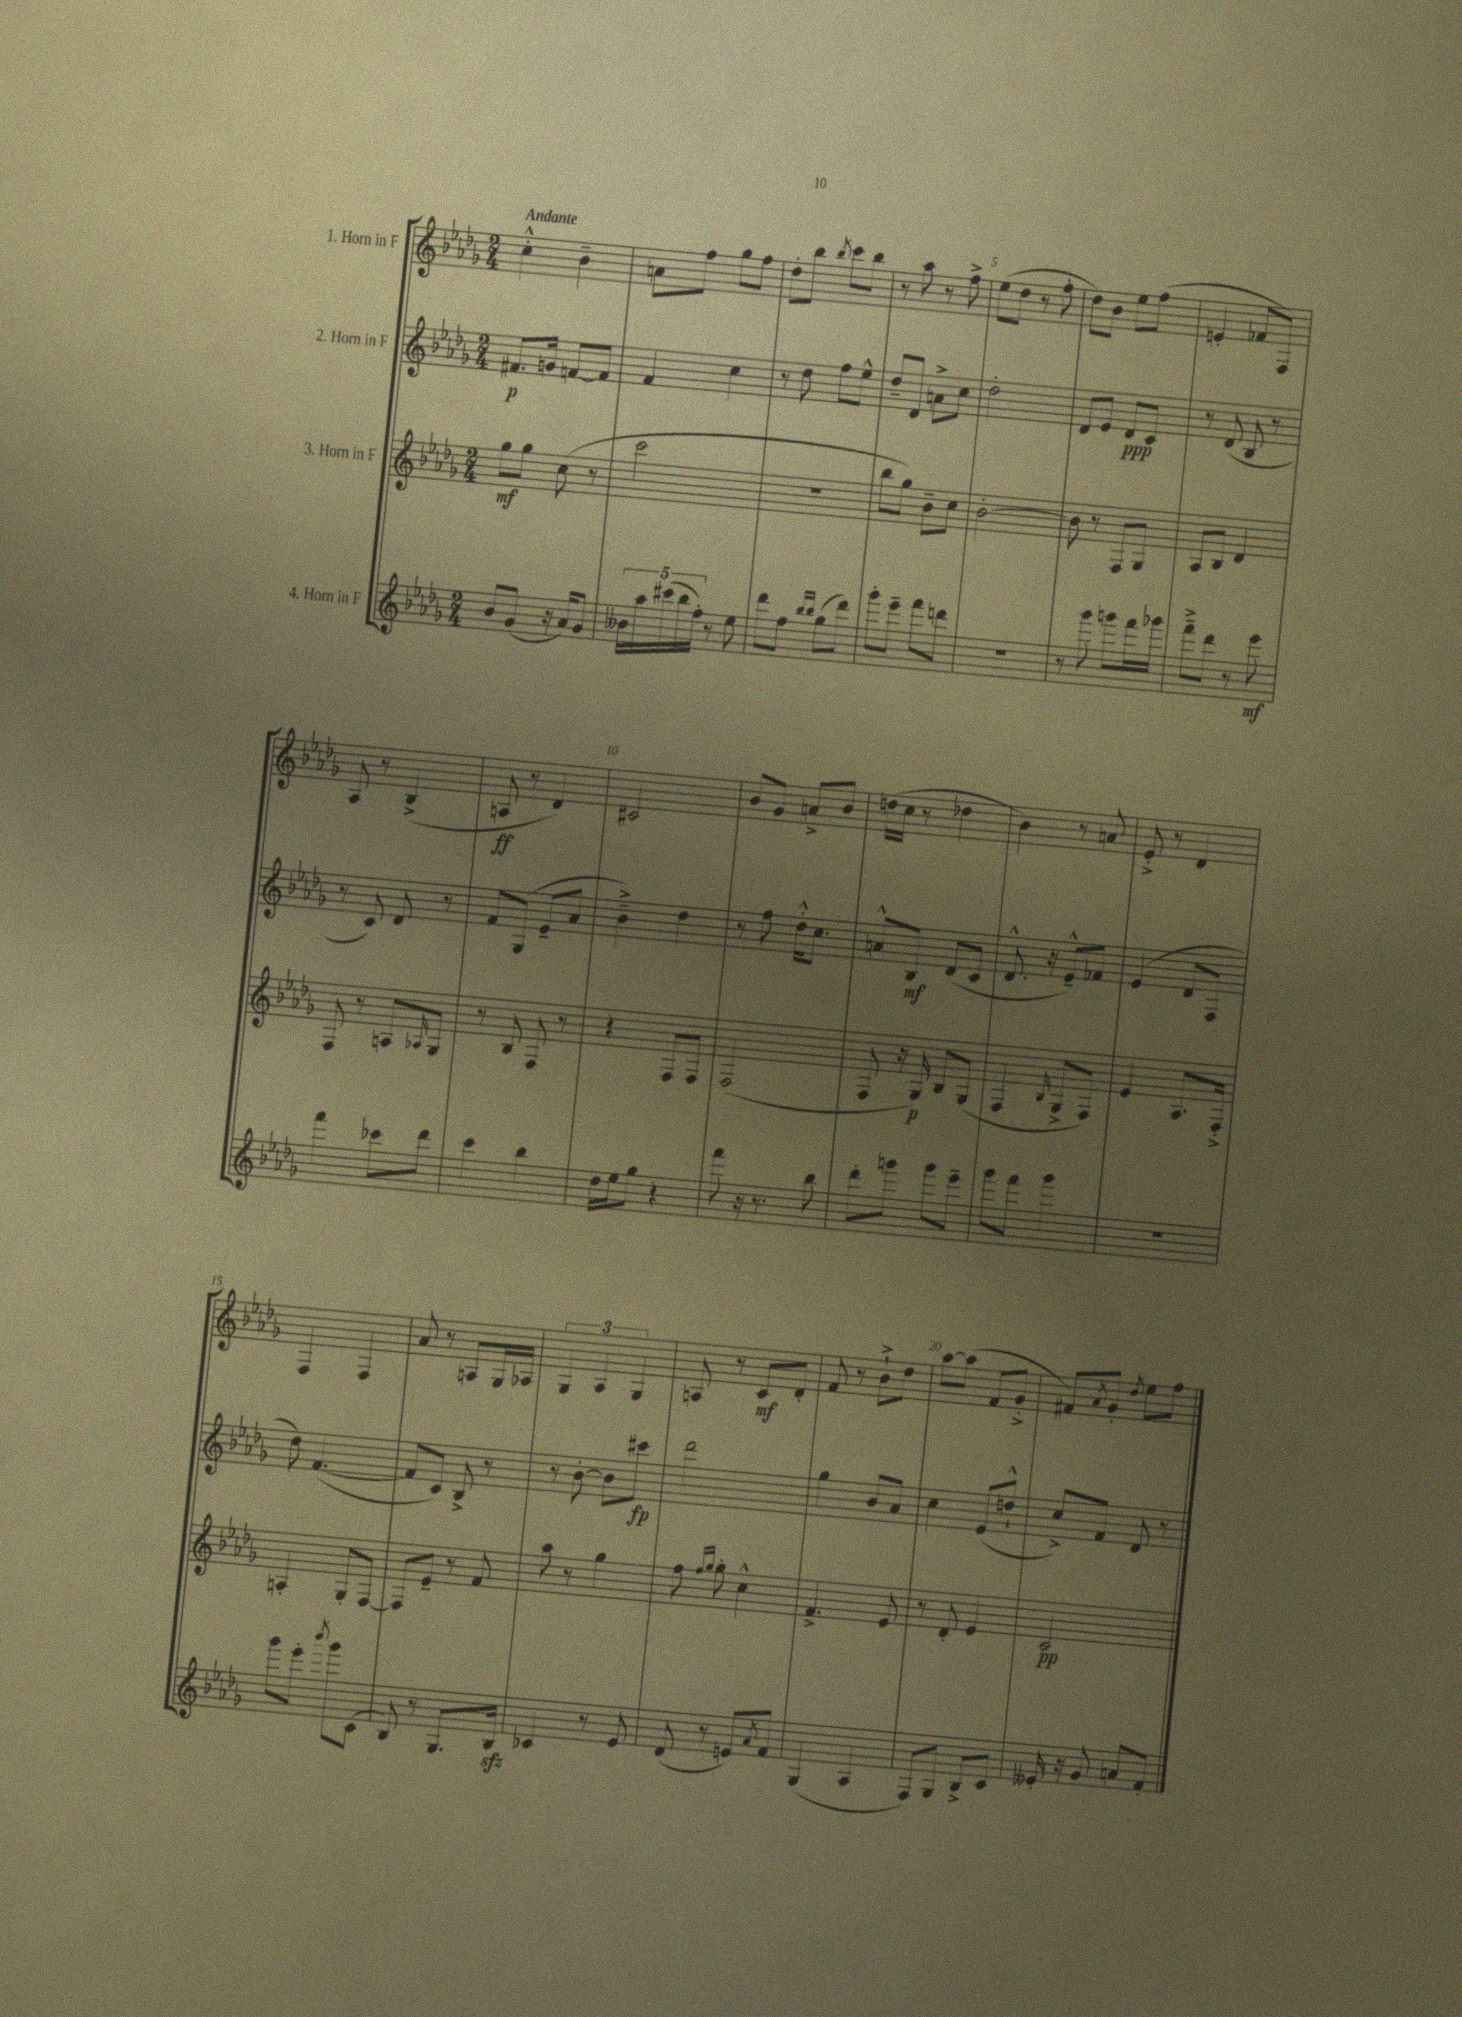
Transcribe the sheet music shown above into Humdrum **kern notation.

**kern	**kern	**kern	**kern
*staff4	*staff3	*staff2	*staff1
*clefG2	*clefG2	*clefG2	*clefG2
*k[b-e-a-d-g-]	*k[b-e-a-d-g-]	*k[b-e-a-d-g-]	*k[b-e-a-d-g-]
*M2/4	*M2/4	*M2/4	*M2/4
8b-/L	8gg-\L	8.f#/L	4cc'^^\
(8g-/J	8gg-\J	.	.
.	.	16g/Jk	.
16r	(8cc\	[8f/L	4b-~\
16a-/LK)	.	.	.
8g-/J	8r	8f/]J	.
=	=	=	=
20b--\LL	2ccc\	4f/	8a\L
20aa-\	.	.	.
(20ccc#\	.	.	.
.	.	.	8ff\J
20bb-\	.	.	.
20ff'\JJ)	.	.	.
8r	.	4cc\	8gg-\L
8ee-\	.	.	8ff\J
=	=	=	=
8ddd-\L	2r	8r	8dd-'\L
8ff\J	.	8dd-\	8bb-\J
16qqbb-/LL	.	.	.
16qqbb-/JJ	.	.	8qbb-/
(8gg-\L	.	8ff\L	8ccc\L
8ddd-\J)	.	8ee-^^\J	8bb-\J
=	=	=	=
8ggg-'\L	8bb-\L	8dd-~/L	8r
8eee-~\J	8gg-\J)	8d-/J	8aa-\
8fff\L	8b-~\L	8a^\L	8r
8ddd\J	8cc\J	8cc\J	8ff^\
=	=	=	=
2r	[2b-'\	2dd-'\	(8ee-\L
.	.	.	8dd-\J
.	.	.	8r
.	.	.	8ff'\
=	=	=	=
8r	8b-\]	8d-/L	8dd-\L)
8ggg-\	8r	8e-/J	8b-\J
8ggg\L	8F/L	8d-/L	8ee-\L
16fff\L	8G-/J	8c/J	(8ff\J
16ggg-\JJ	.	.	.
=	=	=	=
8fff~^\L	8A-/L	8r	4e'/
8ddd-\J	8B-/J	(8d-/	.
8r	4d-/	8B-/	8f-/L
8eee-\	.	8r	8F/J)
=	=	=	=
4fff\	8F/	8r	8A-/
.	8r	8c/)	8r
8ccc-\L	8A/L	8d-/	(4B-^/
.	16qqA-/	.	.
8ddd-\J	8G-/J	8r	.
=	=	=	=
4ccc\	8r	8f/L	8A/
.	8B-/	(8G-/J	8r
4bb-\	8F/	8e-~/L	4d-/)
.	8r	8a-/J	.
=	=	=	=
16dd-\LL	4r	4b-~^\)	2c#/
16ee-\J	.	.	.
8gg-\J	.	.	.
4r	8F/L	4dd-\	.
.	8F/J	.	.
=	=	=	=
8fff\	(2F/	8r	8b-/L
16r	.	8ff\	8g-/J
8.r	.	.	.
.	.	16dd-'^^\LK	8a^/L
.	.	8.cc\J	.
8bb-\	.	.	8b-/J
=	=	=	=
8ddd-'\L	8F/	8a^^/L	(16dd\LL
.	.	.	16cc\JJ
8ggg\J	16r	8B-/J	8r
.	16G-/)	.	.
8ggg\L	8B-/L	(8d-/L	4dd-\
8eee-~\J	(8G-/J	8c/J	.
=	=	=	=
8ggg-\L	4F/	8.d-^^/	4b-\)
8fff\J	.	.	.
.	.	16r	.
.	16qqB-/	.	.
4ggg-\	8G-^/L	8e-~^^/L)	8r
.	8F/J)	8f-/J	8a/
=	=	=	=
2r	4e-/	(4e-/	8e-'^/
.	.	.	8r
.	8.A-/L	8d-/L	4d-/
.	.	8F/J	.
.	16F'^/Jk	.	.
=	=	=	=
8ggg-\L	4A'/	8dd-\)	4F/
8eee-'\J	.	([4.f/	.
8qbbb-/	.	.	.
8ggg-\L	8G-'/L	.	4F/
(8c\J	[8F/J	.	.
=	=	=	=
8B-/)	8F/]L	8f/]L	8a-/
8r	8e-~/J	8c/J)	8r
8.G-/L	8r	8B-^/	8A/L
.	8f/	8r	16G-/L
16B-/Jk	.	.	16A-/JJ
=	=	=	=
4c-/	8aa-\	8r	6G-/
.	8r	[8b-'\	.
.	.	.	6A-/
8r	4gg-\	8b-\]L	.
.	.	.	6G-/
8e-/	.	8ccc#\J	.
=	=	=	=
(8d-/	8ff\	2ddd-\	8A/
.	16qqff/LL	.	.
.	16qqgg-/JJ	.	.
8r	8gg-'\	.	8r
8e/L)	4cc^^\	.	8c/L
8qa-/	.	.	.
8f/J	.	.	8d-'/J
=	=	=	=
(4G-/	4.f^/	4gg-\	8f/
.	.	.	8r
4A-/	.	8b-/L	8b-`^\L
.	8e-/	8a-/J	8dd-\J
=	=	=	=
8F/L)	8r	4cc\	[8aa-\L
8G-/J	8d-'/	.	(8aa-\]J
8B-^/L	4e-/	(8e-/L	8f/L
8c/J	.	8dd`^^/J	8g-'^/J
=	=	=	=
16e--'/	2c/	8cc^/L)	8f#/L)
16r	.	.	.
.	.	.	8qa-/
8g-/	.	8f/J	8g-'/J
.	.	.	8qdd-/
8a/L	.	8d-/	8ee-\L
8f'/J	.	8r	8ff\J
==	==	==	==
*-	*-	*-	*-
